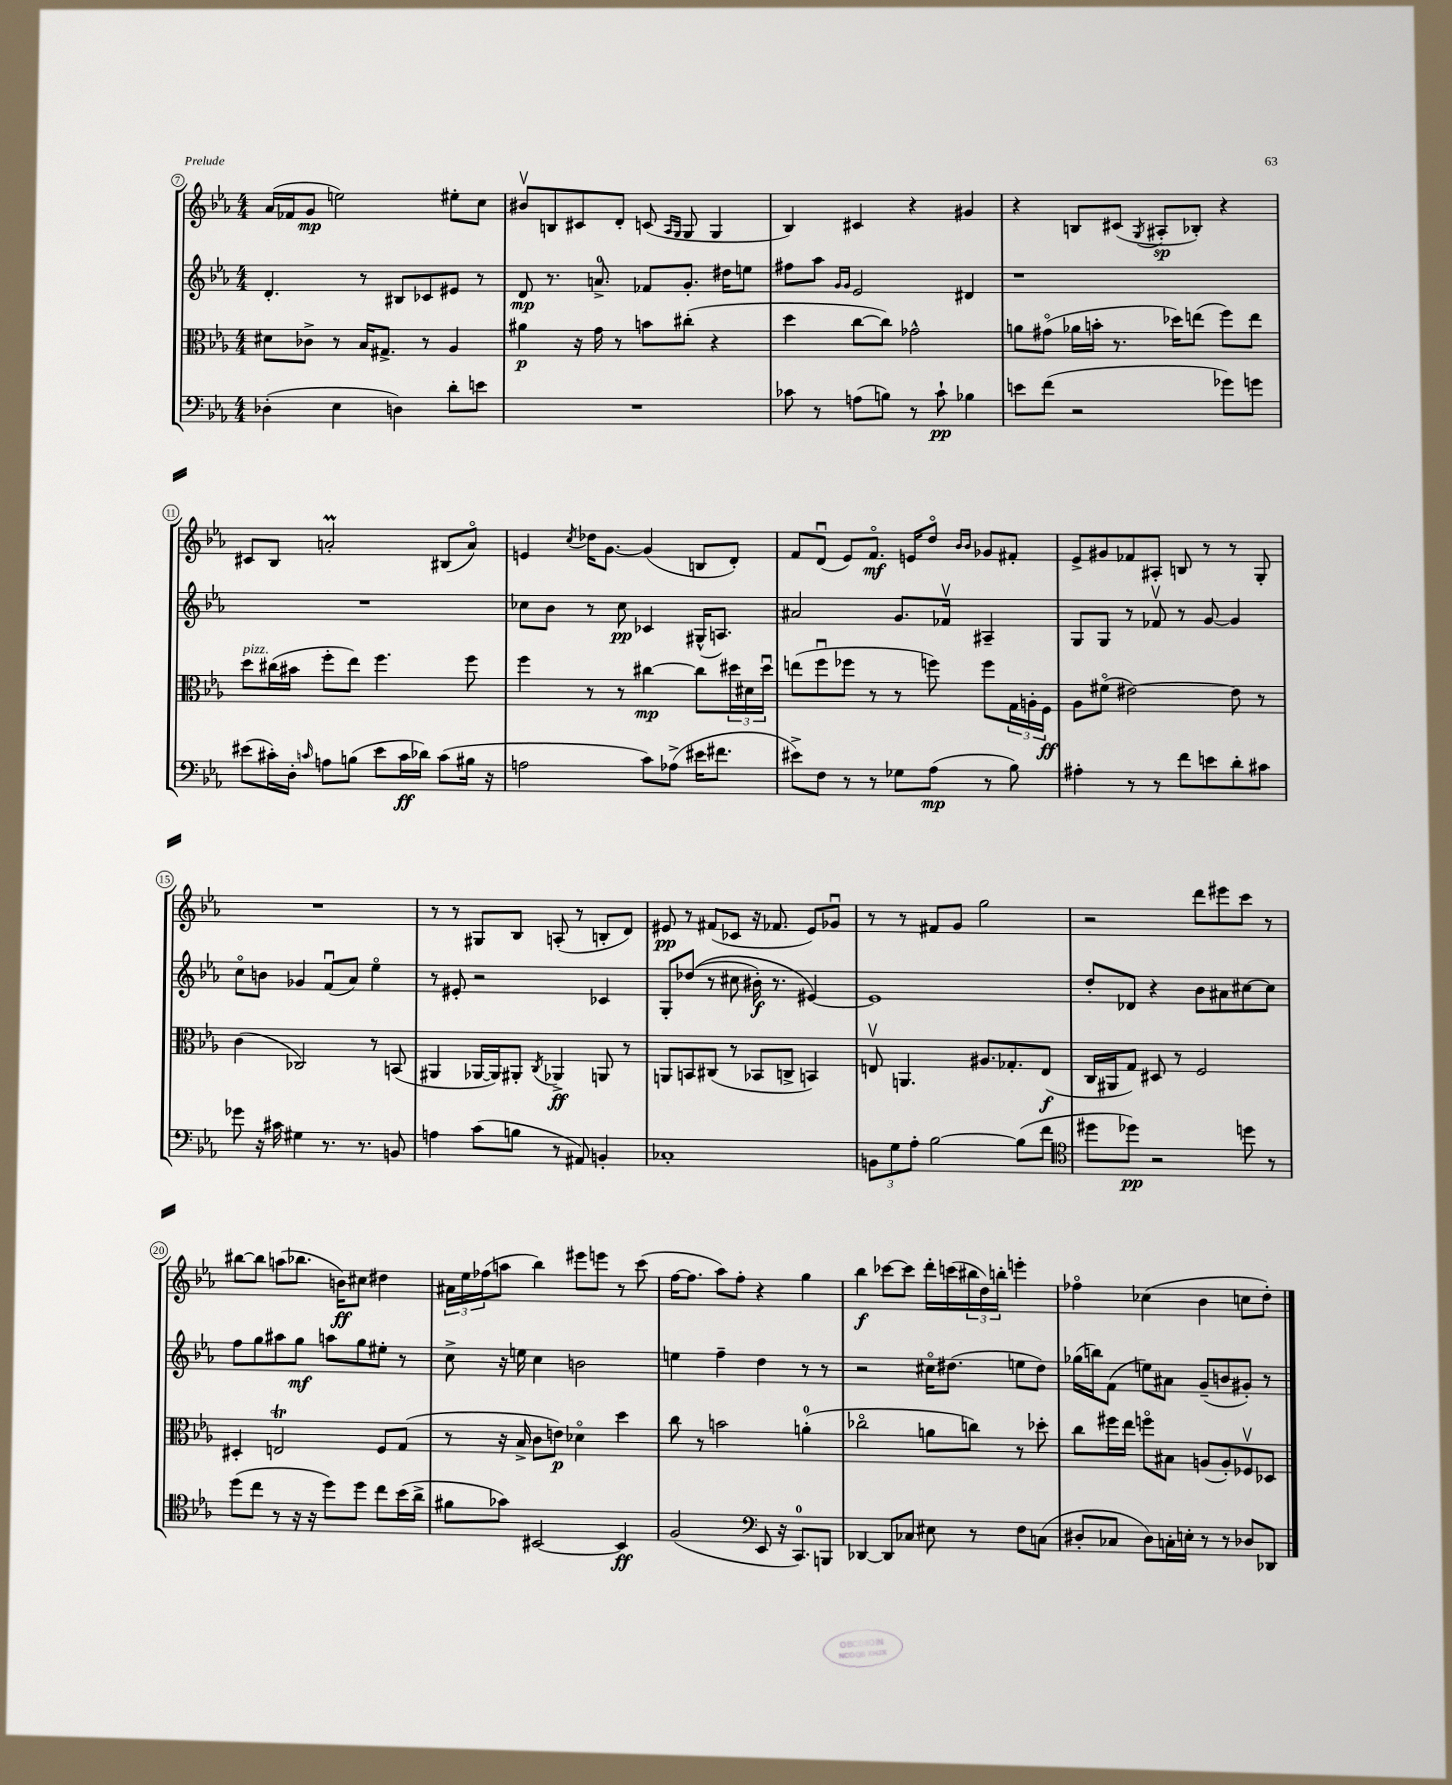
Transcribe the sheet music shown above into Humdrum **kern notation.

**kern	**kern	**kern	**kern
*staff4	*staff3	*staff2	*staff1
*clefF4	*clefC3	*clefG2	*clefG2
*k[b-e-a-]	*k[b-e-a-]	*k[b-e-a-]	*k[b-e-a-]
*M4/4	*M4/4	*M4/4	*M4/4
(4D-'	8d#	4.d'	(16a-
.	.	.	16f-
.	8c-^	.	8g
4E-	8r	.	2ee)
.	16B-	8r	.
.	8.G#^	.	.
4D)	.	8B#	.
.	8r	8c-	.
8d'	4A-	8e#	8ee#'
8e	.	8r	8cc
=	=	=	=
1r	4a#	8d	8b#v
.	.	8.r	8B
.	16r	.	8c#
.	16g	8.a^	.
.	8r	.	8d'
.	8b	8f-	(8c
.	.	.	16qqA-
.	.	.	16qqG
.	(8cc#'	8.g'	8G
.	4r	.	4G
.	.	16dd#	.
.	.	8ee	.
=	=	=	=
8c-	4dd	8ff#	4B-)
8r	.	8aa-	.
.	.	16qqg	.
.	.	16qqg	.
(8A	[8cc	2e-	4c#
8B)	8cc])	.	.
8r	2g-^^	.	4r
8c-`	.	.	.
4B-	.	4d#	4g#
=	=	=	=
8e	8a	1r	4r
(8f	(8g#o	.	.
2r	16a-	.	8B
.	16b'	.	.
.	8.r	.	(8c#
.	.	.	8qG
.	.	.	8A#'
.	16dd-)	.	.
.	(8ee	.	8B-')
8g-)	8ff)	.	4r
8g	8ee	.	.
=	=	=	=
(8e#	8dd	1r	8c#
16c#')	(16cc#	.	8B-
16D'	16b#	.	.
16qqc	.	.	.
8A	8ff'	.	2a'
(8B	8ee-)	.	.
8e#	4.ff	.	.
16c	.	.	.
16d-)	.	.	.
(8c	.	.	(8B#
16B#	8ff	.	8ao)
16r	.	.	.
=	=	=	=
2A	4ff	8cc-	4e
.	.	8b-	.
.	.	.	8qcc
.	8r	8r	16dd-
.	.	.	[8.g
.	8r	8cc-	.
8c)	[4cc#	4c-	(4g]
(8A-^	.	.	.
16e#	8cc#]	(16G#^^	8B
8.f#	.	8.A)	.
.	24dd#	.	8d')
.	24d#	.	.
.	24dd#u	.	.
=	=	=	=
8e#^)	(8ee	2a#	8f
8F	8ffu	.	(8du
8r	8ff-	.	8e-)
8r	8r	.	8.fo
8G-	8r	8.g	.
.	.	.	16e
(8A-	8ff)	.	8ddo
.	.	16f-v	.
.	.	.	16qqb-
.	.	.	16qqb-
8r	8ff	4A#~	8g-
8B-)	24G	.	8f#'
.	24A'	.	.
.	24F	.	.
=	=	=	=
4A#'	8A-	8G	8e-^
.	(8f#o	8G	8g#
8r	[2e#)	8r	8f-
8r	.	8f-v	8A#'
8f	.	8r	8B
8e	.	[8g	8r
8d'	8e#]	4g]	8r
8c#	8r	.	8G'
=	=	=	=
8g-	(4c	8cco	1r
16r	.	8b	.
16c#	.	.	.
4G#	2C-)	4g-	.
8.r	.	(8fu	.
.	.	8a-)	.
8.r	.	.	.
.	8r	4ee-o	.
8BB	(8BB	.	.
=	=	=	=
4A	4AA#	8r	8r
.	.	8e#'	8r
(8c	[16AA-	2r	8G#
.	16AA-])	.	.
8B	8AA#'	.	8B-
.	8qC	.	.
8r	4AA-^	.	(8A'
8AA#)	.	.	8r
4BB'	8AA	4c-	8B'
.	8r	.	8d)
=	=	=	=
1C-'	8AA	8G'	8e#
.	8BB	&((8dd-	8r
.	(8C#	8r	(8f#
.	8r	8cc#	8c-
.	8BB-	16b#')	16r
.	.	8.r	8.f-
.	8C^	.	.
.	4BB)	[4e#&)	8e#)
.	.	.	8g-u
=	=	=	=
12BB	8Ev	1e#]	8r
12G	.	.	.
.	4.AA	.	8r
12A-'	.	.	.
[2B-	.	.	8f#
.	.	.	8g
.	8.A#	.	2gg
.	8.G-'	.	.
(8B-]	.	.	.
8f	(8E	.	.
=	=	=	=
*clefC4	*	*	*
8dd#	16C	8dd'	2r
.	16AA#	.	.
8dd-)	8G)	8d-	.
2r	8D#	4r	.
.	8r	.	.
.	2F	8b-	8ddd
.	.	8a#	8eee#
8dd	.	[8cc#	8ccc
8r	.	8cc#]	8r
=	=	=	=
(8dd	4D#'	8ff	[8bb#
8cc	.	8gg	8bb#]
8r	2E	8aa#	(8aa
16r	.	8gg	8.bb-
16r	.	.	.
8dd)	.	8aa	.
.	.	.	16b)
8dd	.	8gg	8cc#
8cc	8F	8ee#'	4dd#
(16b-	(8G	8r	.
16a-^	.	.	.
=	=	=	=
8f#	8r	8cc^	24a#
.	.	.	24ee-
.	.	.	(24ff-
8g-)	16r	16r	8aa
.	16B-^	16ee	.
[2BB#	8c	4cc	4bb-)
.	8e)	.	.
.	4d-o	2b	8eee#
.	.	.	8eee
4BB#]	4dd	.	8r
.	.	.	(8ccc
=	=	=	=
(2F	8cc	4ee	[16ff
.	.	.	8.ff]
.	8r	.	.
.	2b	4ff~	8aa-)
.	.	.	8ff'
*clefF4	*	*	*
8EE-	.	4dd	4r
16r	.	.	.
8.CC)	.	.	.
.	(4a'	8r	4gg
8BBB	.	8r	.
=	=	=	=
[4DD-	2cc-o	2r	4bb-
8DD-]	.	.	[8ccc-
8C-	.	.	8ccc-]
8E#	8a	16cc#o	16ddd'
.	.	(8.dd#	(16ccc
8r	8cc)	.	24bb#
.	.	.	24dd)
.	.	.	24bb'
8F	8r	8ee	4eee'
(8C	8dd-'	8dd#)	.
=	=	=	=
8D#'	8cc	(16gg-	4ff-o
.	.	16bb)	.
8C-	16ff#	(8f	.
.	16ee-	.	.
8D#)	8ffo	8ee)	(4cc-
16C'	8B#	8a#	.
16E'	.	.	.
8r	(8A	(8g~	4b-
8r	8A')	8b	.
8D-	8F-v	8g#')	8cc
8DD-	8D-	8r	8dd')
==	==	==	==
*-	*-	*-	*-
